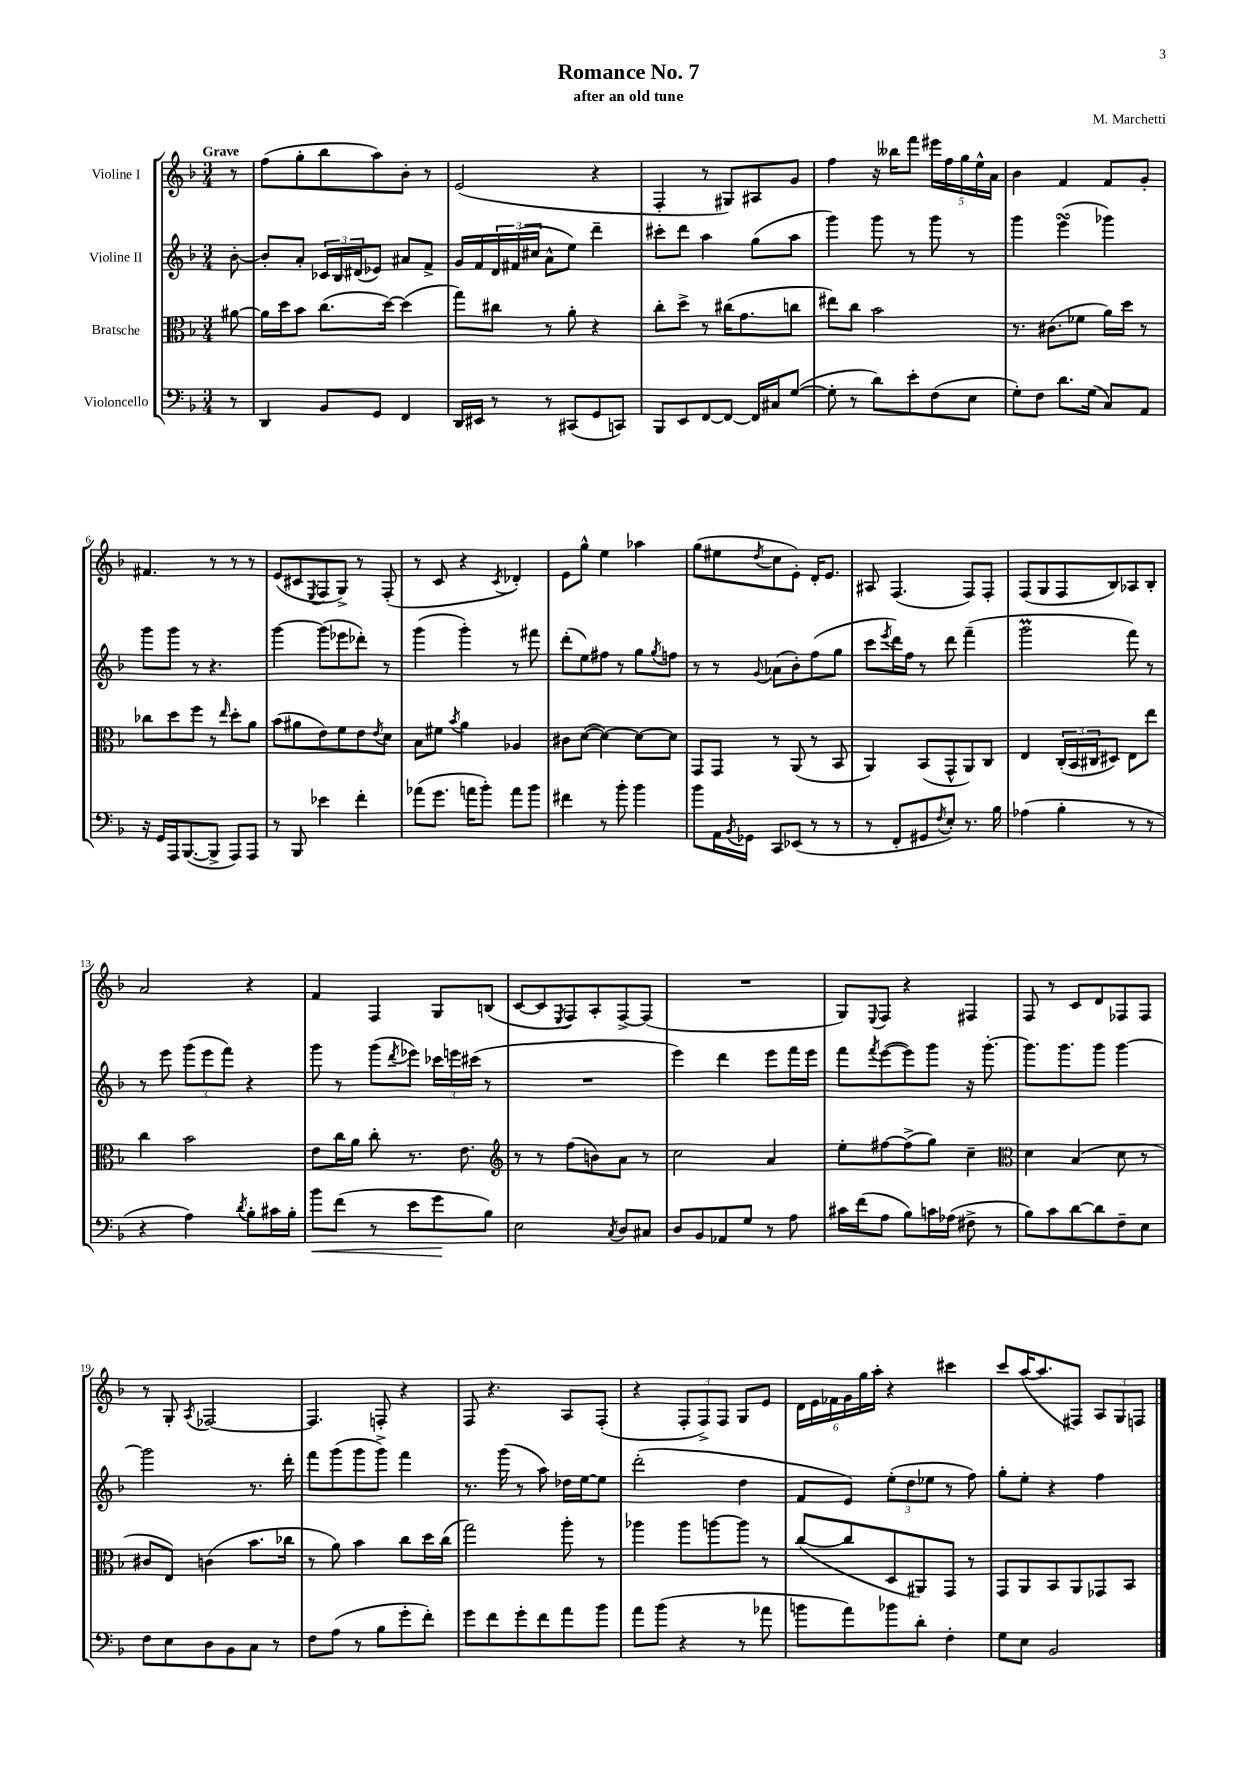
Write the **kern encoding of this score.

**kern	**kern	**kern	**kern
*staff4	*staff3	*staff2	*staff1
*clefF4	*clefC3	*clefG2	*clefG2
*k[b-]	*k[b-]	*k[b-]	*k[b-]
*M3/4	*M3/4	*M3/4	*M3/4
8r	[8a#\	[8b-'\	8r
=	=	=	=
4DD/	16a#\]LL	8b-'/]L	(8ff\L
.	16dd\J	.	.
.	8b-\J	8a'/J	8gg'\
8BB-/L	(8.cc\L	24c-/LL	8bb-\
.	.	24B-/	.
.	.	(24d#/J	.
8GG/J	.	8e-/J)	8aa\)
.	[16dd\Jk)	.	.
4FF/	(4dd\]	8a#/L	8b-'\J
.	.	8f^/J	8r
=	=	=	=
16DD/LL	8gg\L)	16g/LL	(2e/
16EE#/JJ	.	16f/	.
8r	8cc#\J	24d/	.
.	.	(24f#/	.
.	.	24cc#/JJ	.
8r	8r	8a^^\L	.
(8CC#/L	8a'\	8ee\J)	.
8GG/	4r	4ddd~\	4r
8CC/J)	.	.	.
=	=	=	=
8BBB-/L	8cc'\L	8ccc#'\L	4F'/
8EE/	8dd^\J	8ddd\J	.
[8FF/	8r	4aa\	8r
8FF/_J	(16cc#\LK	.	8G#/L)
.	8.g\	.	.
16FF/]LL	.	(8gg\L	8A#/
16C#/J	.	.	.
([8G/J	8cc\J	8aa\J	8g/J
=	=	=	=
8G'\]	8ee#\L)	4ggg\)	4ff\
8r	8cc\J	.	.
8d\L)	2b-\	8ggg\	16r
.	.	.	16bb--\LK
8e'\	.	8r	8fff\J
(8F\	.	8ggg\	20eee#\LL
.	.	.	20ff\
.	.	.	20gg\
8E\J	.	8r	.
.	.	.	20ee^^\
.	.	.	20a\JJ
=	=	=	=
8G'\L)	8.r	4ggg\	4b-\
8F\J	.	.	.
.	(8.c#\L	.	.
8.d\L	.	(4eee\	4f/
.	8f-\J	.	.
(16G\Jk	.	.	.
8C/L)	16a\LL)	4ggg-\)	8f/L
.	16dd\JJ	.	.
8AA/J	8r	.	8g'/J
=	=	=	=
16r	8cc-\L	8ggg\L	4.f#/
16GG/LL	.	.	.
16AAA/J	8dd\	8ggg\J	.
([8.BBB-/	.	.	.
.	8ff\J	8r	.
8BBB-^/]J	8r	4.r	8r
.	16qqee/	.	.
8AAA/L)	8dd'\L	.	8r
8AAA/J	8a\J	.	8r
=	=	=	=
8r	(8b-\L	[4ggg\	(8e/L
8BBB-/	8a#\	.	8c#/
.	.	.	8qE/
4e-\	8e\)	(8ggg\]L	8F/
.	8f\	8eee-\	8G^/J)
4f'\	8e\	8ddd-'\J)	8r
.	8qe/	.	.
.	8d\J	8r	(8F'/
=	=	=	=
(8a-\L	8B-\L	(4ggg\	8r
8.g\J	8f#\J	.	8c/
.	8qb-/	.	.
.	4a\	4ggg'\)	4r
16a\LK	.	.	.
8b-'\J)	.	.	.
.	.	.	8qc/
8a\L	4A-/	8r	4d-'/)
8b-\J	.	8fff#\	.
=	=	=	=
4f#\	8c#\L	(8ddd'\L	8e\L
.	([8d\J	8ee\)	8gg^^\J
8r	4d\_)	8ff#\J	4ee\
8b-'\	.	8r	.
4b-\	8d\_L	8gg\L	4aa-\
.	.	8qgg/	.
.	8d\]J	8ff\J	.
=	=	=	=
8b-\L	8GG/L	8r	(8gg\L
16AA\L	8GG/J	8r	8ee#\
8qBB-/	.	.	.
16GG-\JJ	.	.	.
.	.	8qqg/	8qdd/
8CC/L	8r	(8a-\L	8cc\
(8EE-/J	(8AA/	8b-'\)	8e'\J)
8r	8r	(8ff\	16d'/LK
.	.	.	8.e/J
8r	8BB-/	8gg\J	.
=	=	=	=
8r	4AA/)	8ccc\L	8A#/
.	.	8qeee/	.
8FF'/L	.	16ddd\L)	(4.F/
.	.	16ff\JJ	.
8GG#/	(8BB-/L	8r	.
8qF/	.	.	.
8E'/J)	8GG^^/	8ddd\	.
8.r	8AA/)	(4fff~\	8F/L)
.	8C/J	.	8F'/J
16B-\	.	.	.
=	=	=	=
(4A-\	4E/	2ggg\	(8F/L
.	.	.	8G/
4B-'\	(24C'/LL	.	8F/
.	24BB-/	.	.
.	24C#/J	.	.
.	8D#/J)	.	8B-/)
8r	8E\L	8fff\)	8A-/
8r	8ee\J	8r	8B-'/J
=	=	=	=
4r	4cc\	8r	2a/
.	.	8eee\	.
4A\)	2b-\	(12ggg\L	.
.	.	12eee\	.
.	.	12fff\J)	.
8qd/	.	.	.
8B-'\L	.	4r	4r
16c#\L	.	.	.
16B-'\JJ	.	.	.
=	=	=	=
8b-\L	8e\L	8ggg\	4f/
(8f\J	16cc\L	8r	.
.	16a\JJ	.	.
8r	8cc'\	(8ggg\L	4F/
.	.	8qddd/	.
8e\L	8.r	8eee-\J)	.
8g\	.	24ccc-\LL	8G/L
.	.	24eee\	.
.	8.e\	.	.
.	.	(24ccc#\JJ	.
8B-\J)	.	8r	(8B/J
=	=	=	=
*	*clefG2	*	*
2E\	8r	2.r	[8c/L
.	8r	.	8c/]
.	.	.	8qE/
.	(8ff\L	.	8F/)
.	8b\)	.	8A'/
8qC/	.	.	.
8D/L	8a\J	.	[8F^/
8C#/J	8r	.	(8F/]J
=	=	=	=
8D/L	2cc\	4eee\)	2.r
8BB-/	.	.	.
8AA-/	.	4ddd\	.
8G/J	.	.	.
8r	4a/	8eee\L	.
8A\	.	16fff\L	.
.	.	16eee\JJ	.
=	=	=	=
16c#\LL	8ee'\L	8fff\L	8G/L)
(16f\J	.	.	.
.	.	8qfff/	8qqE/
8A\J	[8ff#\	([8eee\	8F/J
8B-\L)	(8ff#^\]	8eee\])	4r
16c\L	8gg\J)	8ggg\J	.
(16A-\JJ	.	.	.
8F#^\	4cc~\	16r	4F#/
.	.	[8.ggg'\	.
8r	.	.	.
=	=	=	=
*	*clefC3	*	*
8B-\L)	4d\	8.ggg\]L	8F/
8c\	.	.	8r
.	.	8.ggg\	.
[8d\	(4B-/	.	8c/L
8d\]	.	8ggg\J	8d/
8F~\	8d\	[4ggg\	8F-/
8E\J	8r	.	8F-/J
=	=	=	=
8F\L	8c#/L	2ggg\]	8r
8E\	8E/J)	.	8G'/
.	.	.	8qA/
8D\	(4c\	.	[2F-/
8BB-\	.	.	.
8C\J	8.b-\L	8.r	.
8r	.	.	.
.	16cc-\Jk	16ddd'\	.
=	=	=	=
8F\L	8r	8fff\L	4.F-/]
(8A\J	8a\)	(8ggg\	.
8r	4b-\	8ggg\	.
8B-\L	.	8ggg^\J)	8F'/
8g'\	8cc\L	4fff\	4r
8f'\J)	16dd\L	.	.
.	(16cc\JJ	.	.
=	=	=	=
8g\L	2gg\)	8.r	8F/
8f\	.	.	4.r
.	.	(16ggg\	.
8g'\	.	8r	.
8f\	.	8aa\)	.
8a\	8aa'\	16dd-\LL	8A/L
.	.	[16ee\J	.
8b-\J	8r	8ee\]J	(8F'/J
=	=	=	=
8a\L	4aa-\	(2ddd'\	4r
(8b-\J	.	.	.
4r	8aa-\L	.	12F'/L
.	.	.	12F^/)
.	[8aa\	.	.
.	.	.	12F/J
8r	8aa\]J	4dd\	8G/L
8a-\	8r	.	8e/J
=	=	=	=
8b\L	([8cc/L	8f/L	24d\LL
.	.	.	24e\
.	.	.	24f-\
8a\)	8cc/]	8e/J)	24g\
.	.	.	24gg\
.	.	.	24aa'\JJ
8b-\	8D/	(12ee'\L	4r
.	.	12dd\	.
8d'\J	8AA#/)	.	.
.	.	12ee-\J	.
4F'\	8GG/J	8r	4ccc#\
.	8r	8ff\)	.
=	=	=	=
8G\L	8GG/L	8gg'\L	8ccc/L
8E\J	8AA/	8ee'\J	([16aa/K
.	.	.	8.aa/]
2BB-/	8BB-/	4r	.
.	8AA/	.	8F#/J)
.	8GG-/	4ff\	12A/L
.	.	.	12G/
.	8BB-/J	.	.
.	.	.	12F/J
==	==	==	==
*-	*-	*-	*-
